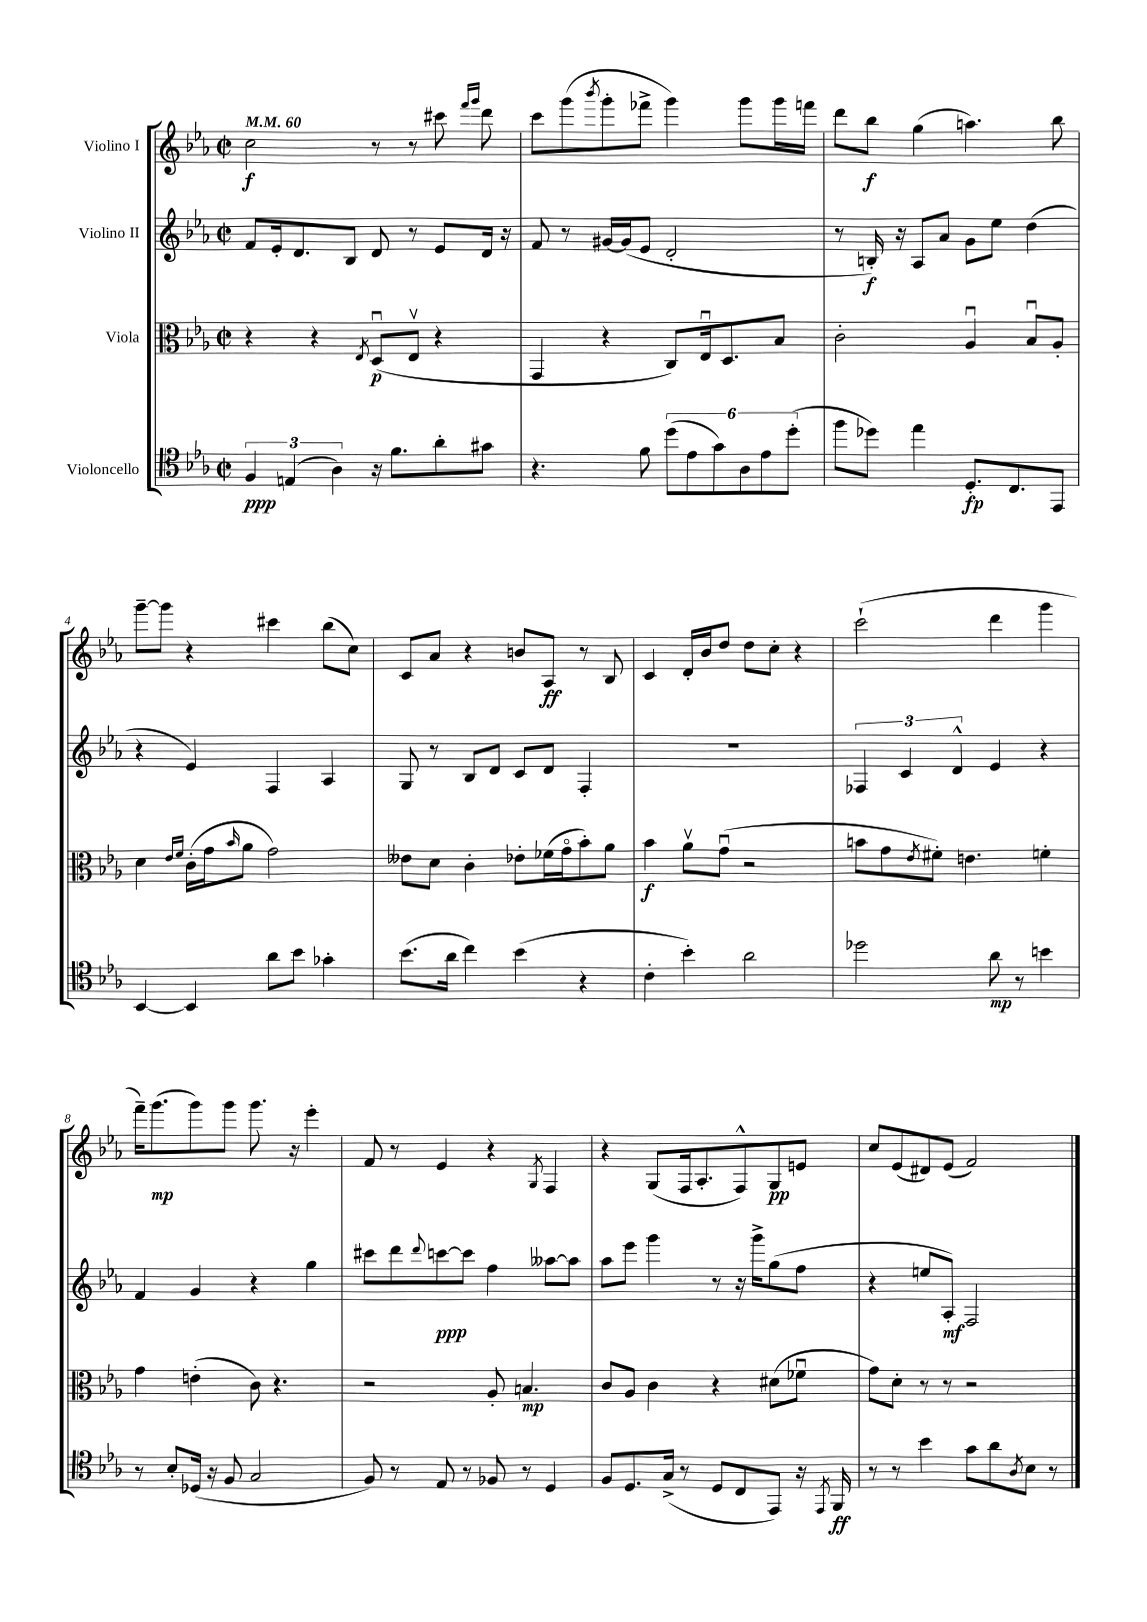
<<
\new StaffGroup <<
\new Staff = "s0" \with { instrumentName = "Violino I" } {
    \clef treble \key ees \major \defaultTimeSignature \time 2/2 \tempo 4 = 60
    c''2\f r8 r8 cis'''8 \grace { f'''16 g'''16 } d'''8 |
    c'''8 g'''8( \acciaccatura { bes'''8 } g'''8-. fes'''8-> g'''4) g'''8 g'''16 f'''16 |
    d'''8 bes''8\f g''4( a''4.) bes''8 |
    g'''8~-- g'''8 r4 cis'''4 bes''8( c''8) |
    c'8 aes'8 r4 b'8 aes8\ff r8 bes8 |
    c'4 d'16-. bes'16 d''8 d''8 c''8-. r4 |
    c'''2-!( d'''4 g'''4 |
    f'''16--) g'''8.\mp( g'''8) g'''8 g'''8. r16 ees'''4-. |
    f'8 r8 ees'4 r4 \acciaccatura { g8 } f4 |
    r4 g8( f16 aes8.-. f8-^) g8\pp e'8 |
    c''8 ees'8( dis'8) ees'8( f'2) \bar "|." |
}
\new Staff = "s1" \with { instrumentName = "Violino II" } {
    \clef treble \key ees \major \defaultTimeSignature \time 2/2
    f'8 ees'16-. d'8. bes8 d'8 r8 ees'8 d'16 r16 |
    f'8 r8 gis'16~ gis'16( ees'8 d'2-. |
    r8 b16-.\f) r16 aes8 aes'8 g'8 ees''8 d''4( |
    r4 ees'4) f4 aes4 |
    g8 r8 bes8 d'8 c'8 d'8 f4-. |
    R1 |
    \tuplet 3/2 { fes4 c'4 d'4-^ } ees'4 r4 |
    f'4 g'4 r4 g''4 |
    cis'''8 d'''8 \appoggiatura { d'''8 } c'''8~\ppp c'''8 f''4 aeses''8~ aeses''8 |
    aes''8 ees'''8 g'''4 r8 r16 g'''16-> g''8( f''8 |
    r4 e''8 aes8-.\mf) f2 \bar "|." |
}
\new Staff = "s2" \with { instrumentName = "Viola" } {
    \clef alto \key ees \major \defaultTimeSignature \time 2/2
    r4 r4 \acciaccatura { ees8 } d8\downbow\p( ees8\upbow r4 |
    g,4 r4 c8) ees16\downbow d8. bes8 |
    c'2-. aes4\downbow bes8\downbow aes8-. |
    d'4 \grace { ees'16 f'16 } c'16-.( g'16 \grace { bes'16 } aes'8 g'2) |
    eeses'8 d'8 c'4-. ees'8-. fes'16( g'16\flageolet bes'8-.) aes'8 |
    bes'4\f aes'8\upbow g'8\downbow( r2 |
    b'8 g'8 \acciaccatura { ees'8 } fis'8-.) e'4. f'4-. |
    g'4 e'4-.( c'8) r4. |
    r2 aes8-. b4.\mp |
    c'8 aes8 c'4 r4 dis'8( fes'8\downbow |
    g'8) d'8-. r8 r8 r2 \bar "|." |
}
\new Staff = "s3" \with { instrumentName = "Violoncello" } {
    \clef tenor \key ees \major \defaultTimeSignature \time 2/2
    \tuplet 3/2 { f4\ppp e4( aes4) } r16 f'8. aes'8-. gis'8 |
    r4. f'8 \tuplet 6/4 { d''8( ees'8 g'8) aes8 ees'8 d''8-.( } |
    f''8 des''8) ees''4 d8.-.\fp c8. ees,8 |
    bes,4~ bes,4 aes'8 bes'8 ges'4-. |
    bes'8.( aes'16 c''4) bes'4( r4 |
    c'4-. bes'4-.) aes'2 |
    des''2 aes'8\mp r8 b'4 |
    r8 bes8-. des16( r16 f8 g2 |
    f8) r8 ees8 r8 fes8 r8 d4 |
    f8 d8. g16->( r8 d8 c8 ees,8) r16 \acciaccatura { ees,8 } f,16\ff |
    r8 r8 bes'4 g'8 aes'8 \acciaccatura { aes8 } bes8 r8 \bar "|." |
}
>>
>>
